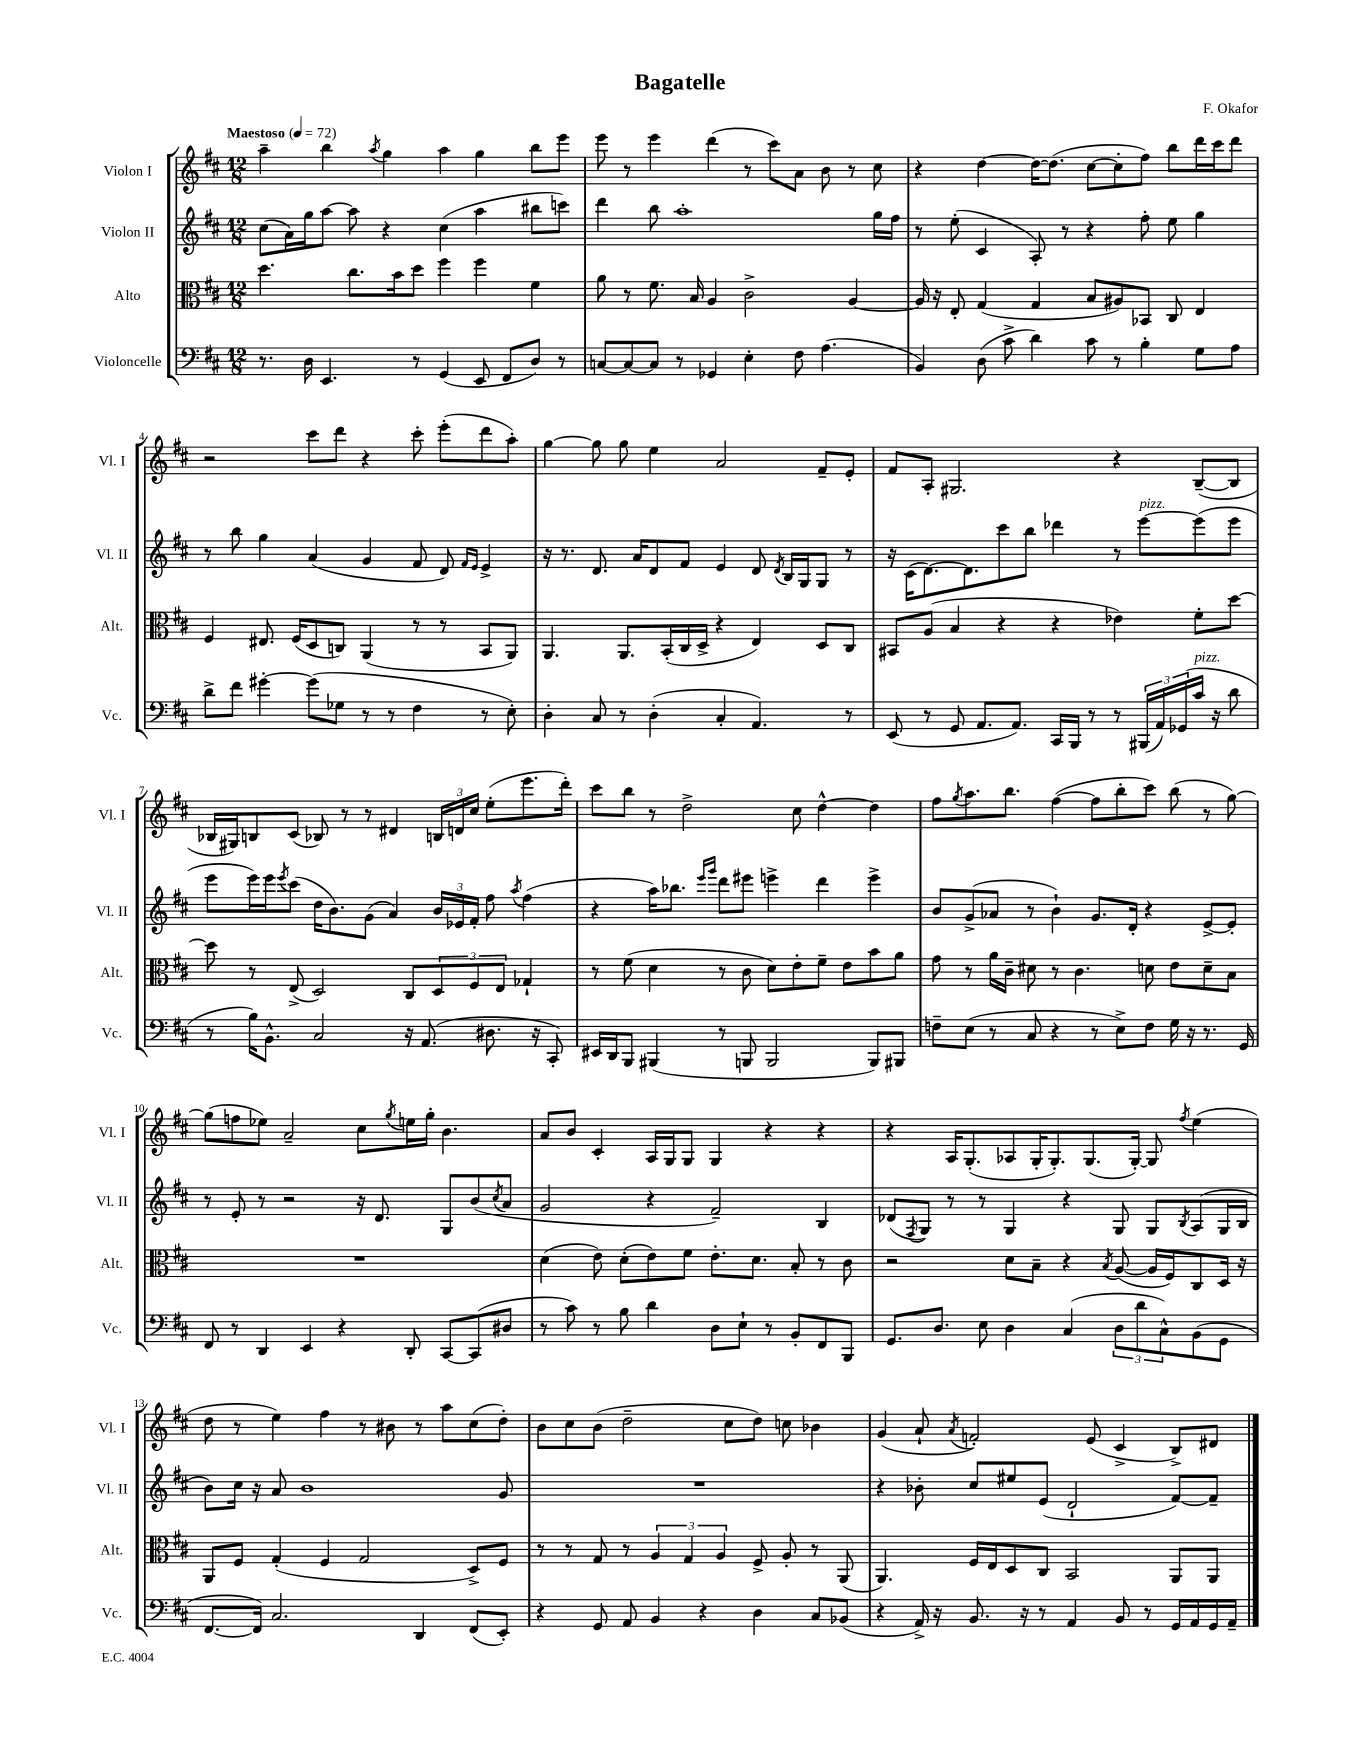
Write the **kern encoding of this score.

**kern	**kern	**kern	**kern
*staff4	*staff3	*staff2	*staff1
*clefF4	*clefC3	*clefG2	*clefG2
*k[f#c#]	*k[f#c#]	*k[f#c#]	*k[f#c#]
*M12/8	*M12/8	*M12/8	*M12/8
*MM72	*MM72	*MM72	*MM72
8.r	4.dd	(8cc#	4aa~
.	.	16a)	.
16D	.	16gg	.
4.EE	.	[8aa	4bb
.	8.cc#	8aa]	.
.	.	.	8qaa
.	.	4r	4gg
.	16b	.	.
8r	8dd	.	.
(4GG	4ff#	(4cc#	4aa
8EE	4ff#	4aa	4gg
8FF#	.	.	.
8D)	4f#	8bb#	8bb
8r	.	8ccc)	8eee
=	=	=	=
[8C	8a	4ddd	8eee
8C_	8r	.	8r
8C]	8.f#	8bb	4eee
8r	.	1aa'	.
.	16B	.	.
4GG-	4A	.	(4ddd
4E'	2c#^	.	8r
.	.	.	8ccc#)
8F#	.	.	8a
(4.A	.	.	8b
.	[4A	.	8r
.	.	16gg	8cc#
.	.	16ff#	.
=	=	=	=
4BB)	16A]	8r	4r
.	16r	.	.
.	8E'	(8ee'	.
(8D	(4G	4c#	[4dd
8c#^	.	.	.
4d)	4G	8A')	16dd_
.	.	.	(8.dd]
.	.	8r	.
8c#	8B	4r	[8cc#
8r	8A#)	.	8cc#']
4B'	8BB-	8ff#'	8ff#)
.	8C#	8ee	8bb
8G	4E	4gg	16ddd
.	.	.	16ccc#
8A	.	.	8ddd
=	=	=	=
8d^	4F#	8r	2r
8f#	.	8bb	.
[4g#'	8.E#	4gg	.
.	(16F#	.	.
(8g#]	8D	(4a	8ccc#
8G-	8C)	.	8ddd
8r	(4AA	4g	4r
8r	.	.	.
4F#	8r	8f#	8ccc#'
.	8r	8d)	(8eee'
.	.	16qqf#	.
.	.	16qqe	.
8r	8BB	4e^	8ddd
8E')	8AA)	.	8aa')
=	=	=	=
4D'	4.AA	16r	[4gg
.	.	8.r	.
8C#	.	8.d	8gg]
8r	8.AA	.	8gg
.	.	16a	.
(4D'	.	8d	4ee
.	(16BB'	.	.
.	16C#	8f#	.
.	16D^	.	.
4C#'	4r	4e	2a
4.AA)	4E)	8d	.
.	.	8qd	.
.	.	16B	.
.	.	16G	.
.	8D	8G	8f#~
8r	8C#	8r	8e'
=	=	=	=
(8EE	8BB#	16r	8f#
.	.	(16c#	.
8r	(8A	[8.d)	8A'
8GG	4B	.	2.G#
.	.	8.d]	.
8.AA	.	.	.
.	4r	8ccc#	.
8.AA)	.	.	.
.	.	8bb	.
16CC#	4r	4ddd-	.
16BBB	.	.	.
8r	.	.	.
8r	4e-)	8r	4r
(24BBB#	.	[8eee	.
24AA)	.	.	.
(24GG-	.	.	.
16c#	8f#'	(8eee]	([8B~
16r	.	.	.
8d	[8dd	8eee	8B]
=	=	=	=
8r	8dd]	8eee	16B-
.	.	.	16G#)
16B)	8r	16eee)	8B
8.BB^^	.	16eee	.
.	.	8qeee	.
.	(8E^	(8ccc#	(8c#
2C#	2D)	16dd	8B-)
.	.	8.b)	.
.	.	.	8r
.	.	(8g	8r
.	.	4a)	4d#
16r	8C#	.	.
(8.AA	.	.	.
.	12D	24b	24B
.	.	24e-	24d
.	12F#	24f#'	24cc#
8.D#	.	8ff#	(8ee'
.	12E	.	.
.	.	8qaa	.
.	4G-`	(4ff#	8.eee
16r	.	.	.
8CC#')	.	.	.
.	.	.	16ddd')
=	=	=	=
16EE#	8r	4r	8ccc#
16DD	.	.	.
8BBB	(8f#	.	8bb
(4BBB#	4d	16aa)	8r
.	.	8.bb-	.
.	.	.	2dd^
.	.	16qqeee	.
.	.	16qqggg	.
8r	8r	8ddd	.
8BBB	8c#	8eee#	.
2BBB	8d)	4eee^	.
.	8e'	.	8cc#
.	8f#~	4ddd	[4dd^^
.	8e	.	.
8BBB)	8b	4eee^	4dd]
8BBB#	8a	.	.
=	=	=	=
8F~	8g	8b	8ff#
.	.	.	8qgg
(8E	8r	(8g^	8.aa
8r	16a	8a-	.
.	16c#~	.	8.bb
8C#	8d#	8r	.
4r	8r	4b`)	([4ff#
.	4.c#	.	.
8r	.	8.g	8ff#]
8E^)	.	.	8bb'
.	.	16d'	.
8F	8d	4r	8ccc#)
16G	8e	.	(8bb
16r	.	.	.
8.r	8d~	[8e^	8r
.	8B	8e']	[8gg)
16GG	.	.	.
=	=	=	=
8FF#	1.r	8r	(8gg]
8r	.	8e'	8ff
4DD	.	8r	8ee-)
.	.	2r	2a~
4EE	.	.	.
4r	.	.	.
.	.	16r	8cc#
.	.	8.d	.
.	.	.	8qgg
8DD'	.	.	16ee
.	.	.	16gg'
[8CC#	.	8G	4.b
(8CC#]	.	(8b	.
.	.	8qcc#	.
8D#	.	8a	.
=	=	=	=
8r	(4d	2g	8a
8c#)	.	.	8b
8r	8e)	.	4c#'
8B	(8d'	.	.
4d	8e)	4r	16A
.	.	.	16G
.	8f#	.	8G
8D	8.e'	2f#~)	4G
8E`	.	.	.
.	8.d	.	.
8r	.	.	4r
8BB'	8B'	.	.
8FF#	8r	4B	4r
8BBB	8c#	.	.
=	=	=	=
8.GG	2r	(8d-	4r
.	.	8qF#	.
.	.	8G)	.
8.D	.	.	.
.	.	8r	16A
.	.	.	(8.G'
8E	.	8r	.
4D	8d	4G	8A-
.	8B~	.	16G'
.	.	.	8.G')
(4C#	4r	4r	.
.	.	.	(8.G
.	8qB	.	.
12D	([8A	8G	.
.	.	.	[16G')
12d	.	.	.
.	16A]	8G	8G]
12C#^^)	.	.	.
.	16F#)	.	.
.	.	8qB	8qff#
(8BB	8C#	(8A	(4ee
8GG	16D	16G	.
.	16r	16B	.
=	=	=	=
[8.FF#	8AA	8b)	8dd
.	8F#	16cc#	8r
16FF#])	.	16r	.
2.C#	(4G'	8a	4ee)
.	.	1b	.
.	4F#	.	4ff#
.	2G	.	8r
.	.	.	8b#
4DD	.	.	8r
.	.	.	8aa
(8FF#	8D^)	.	(8cc#
8EE')	8F#	8g	8dd')
=	=	=	=
4r	8r	1.r	8b
.	8r	.	8cc#
8GG	8G	.	(8b
8AA	8r	.	2dd~
4BB	6A	.	.
.	6G	.	.
4r	.	.	.
.	6A	.	.
.	.	.	8cc#
4D	8F#^	.	8dd)
.	8A'	.	8cc
8C#	8r	.	4b-
(8BB-	(8AA	.	.
=	=	=	=
4r	4.AA)	4r	(4g
16AA^)	.	8b-'	8a`
16r	.	.	.
.	.	.	8qa
8.BB	16F#	8cc#	2f')
.	16E	.	.
.	8D	8ee#	.
16r	.	.	.
8r	8C#	(8e	.
4AA	2BB	2d`	.
.	.	.	(8e
8BB	.	.	4c#^
8r	.	.	.
16GG	8AA	[8f#)	8B^)
16AA	.	.	.
16GG	8AA	8f#~]	8d#
16AA~	.	.	.
==	==	==	==
*-	*-	*-	*-
